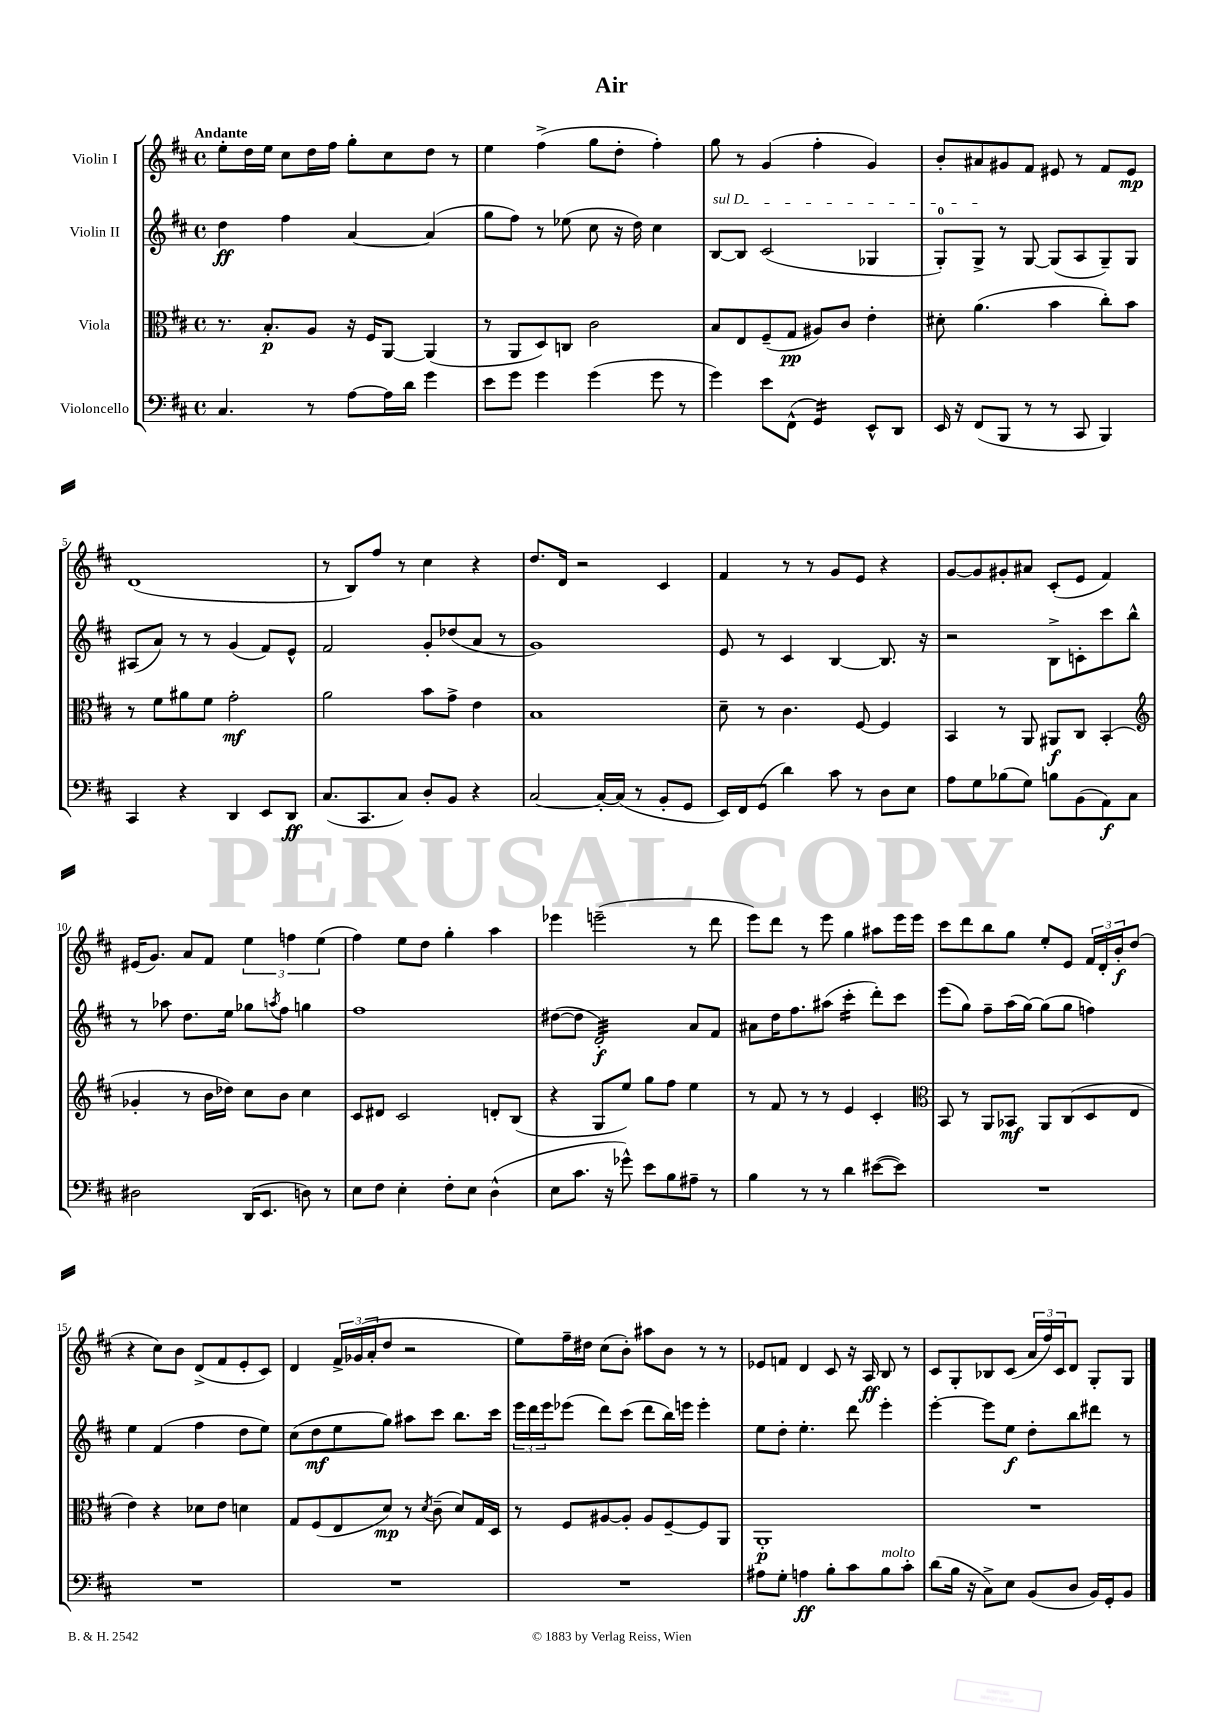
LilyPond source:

\header { title = "Air" }
<<
\new StaffGroup <<
\new Staff = "s0" \with { instrumentName = "Violin I" } {
    \clef treble \key d \major \defaultTimeSignature \time 4/4 \tempo "Andante"
    e''8-. d''16 e''16 cis''8 d''16 fis''16 g''8-. cis''8 d''8 r8 |
    e''4 fis''4->( g''8 d''8-. fis''4-.) |
    g''8 r8 g'4( fis''4-. g'4) |
    b'8-. ais'8 gis'8 fis'8 eis'8 r8 fis'8 eis'8\mp |
    d'1( |
    r8 b8) fis''8 r8 cis''4 r4 |
    d''8. d'16 r2 cis'4 |
    fis'4 r8 r8 g'8 e'8 r4 |
    g'8~ g'8 gis'8-. ais'8 cis'8-.( e'8 fis'4) |
    eis'16( g'8.) a'8 fis'8 \tuplet 3/2 { e''4 f''4 e''4( } |
    fis''4) e''8 d''8 g''4-. a''4 |
    ees'''4 e'''2--( r8 d'''8 |
    e'''8) d'''8 r8 e'''8 g''4 ais''8 e'''16 e'''16 |
    cis'''8 d'''8 b''8 g''8 e''8-. e'8 \tuplet 3/2 { fis'16 d'16-. b'16-.\f } d''8( |
    r4 cis''8) b'8 d'8->( fis'8 e'8-. cis'8) |
    d'4 \tuplet 3/2 { fis'16-> ges'16( a'16-. } d''8 r2 |
    e''8) fis''16-- dis''16 cis''8( b'8-.) ais''8 b'8 r8 r8 |
    ees'8 f'8 d'4 cis'8 r16 a16\ff b8 r8 |
    cis'8 g8-. bes8 cis'8( \tuplet 3/2 { a'16 fis''16) cis'16 } d'8 g8-. g8 \bar "|." |
}
\new Staff = "s1" \with { instrumentName = "Violin II" } {
    \clef treble \key d \major \defaultTimeSignature \time 4/4
    d''4\ff fis''4 a'4~ a'4( |
    g''8 fis''8) r8 ees''8( cis''8 r16 d''16) cis''4 |
    \once \override TextSpanner.bound-details.left.text = \markup { \italic "sul D" } b8~\startTextSpan b8 cis'2( ges4 |
    g8-0-.) g8->\stopTextSpan r8 g8~ g8( a8 g8--) g8 |
    ais8( a'8) r8 r8 g'4( fis'8) e'8-^ |
    fis'2 g'8-. des''8( a'8 r8 |
    g'1) |
    e'8 r8 cis'4 b4~ b8. r16 |
    r2 b8-> c'8-. cis'''8 b''8-^ |
    r8 aes''8 d''8. e''16 ges''8 \acciaccatura { a''8 } fis''8 g''4 |
    fis''1 |
    dis''8~( dis''8 d'2:32-.\f) a'8 fis'8 |
    ais'8 d''16 fis''8. ais''8( cis'''4:16-. d'''8-.) cis'''8 |
    e'''8( g''8) fis''8-- a''16( g''16~) g''8( g''8 f''4) |
    e''4 fis'4( fis''4 d''8 e''8) |
    cis''8( d''8\mf e''8 g''8) ais''8 cis'''8 b''8. cis'''16 |
    \tuplet 3/2 { e'''16 d'''16 e'''16 } ees'''8( d'''8) cis'''8( d'''8 b''16) e'''16 e'''4-. |
    e''8 d''8-. e''4.-. d'''8 e'''4-. |
    e'''4~-. e'''8 e''8\f d''8-. b''8 dis'''8 r8 \bar "|." |
}
\new Staff = "s2" \with { instrumentName = "Viola" } {
    \clef alto \key d \major \defaultTimeSignature \time 4/4
    r8. b8.-.\p a8 r16 fis16 a,8~ a,4( |
    r8 a,8 d8) c8 cis'2 |
    b8 e8 fis8--( g8\pp ais8) cis'8 e'4-. |
    dis'8-. a'4.( b'4 cis''8-.) b'8 |
    r8 fis'8 ais'8 fis'8 g'2-.\mf |
    a'2 b'8 g'8-> e'4 |
    b1 |
    d'8-- r8 cis'4. fis8~ fis4 |
    b,4 r8 a,8 ais,8\f cis8 b,4-.( |
    \clef treble ges'4-. r8 b'16 des''16) cis''8 b'8 cis''4 |
    cis'8 dis'8 cis'2 d'8-. b8( |
    r4 g8 e''8) g''8 fis''8 e''4 |
    r8 fis'8 r8 r8 e'4 cis'4-. |
    \clef alto b,8 r8 a,8 bes,8\mf a,8 cis8( d8 e8 |
    e'4) r4 des'8 e'8 d'4 |
    g8 fis8( e8 d'8\mp) r8 \acciaccatura { d'8 } cis'8--( d'8) g16 d16 |
    r8 fis8 ais8~ ais8-. ais8 fis8~-- fis8 a,8 |
    a,1-.\p |
    R1 \bar "|." |
}
\new Staff = "s3" \with { instrumentName = "Violoncello" } {
    \clef bass \key d \major \defaultTimeSignature \time 4/4
    cis4. r8 a8~ a16 d'16 g'4 |
    e'8 g'8 g'4 g'4( g'8 r8 |
    g'4) e'8 fis,8-^( g,4:16) e,8-^ d,8 |
    e,16 r16 fis,8( b,,8 r8 r8 cis,8 b,,4) |
    cis,4 r4 d,4 e,8 d,8\ff |
    cis8.( cis,8. cis8) d8-. b,8 r4 |
    cis2~ cis16~-. cis16( r8 b,8-. g,8 |
    e,16) fis,16 g,8( d'4) cis'8 r8 d8 e8 |
    a8 g8 bes8( g8) b8 b,8( a,8\f) cis8 |
    dis2 d,16( e,8. d8) r8 |
    e8 fis8 e4-. fis8-. e8 d4-^( |
    e8 cis'8. r16 ges'8-^) e'8 b8 ais8-- r8 |
    b4 r8 r8 d'4 eis'8~( eis'8) |
    R1 |
    R1 |
    R1 |
    R1 |
    ais8 g8-. a4\ff b8-. cis'8 b8^\markup { \italic "molto" } cis'8-. |
    d'8( b16 r16 cis8->) e8 b,8( d8 b,16) g,16-. b,8 \bar "|." |
}
>>
>>
